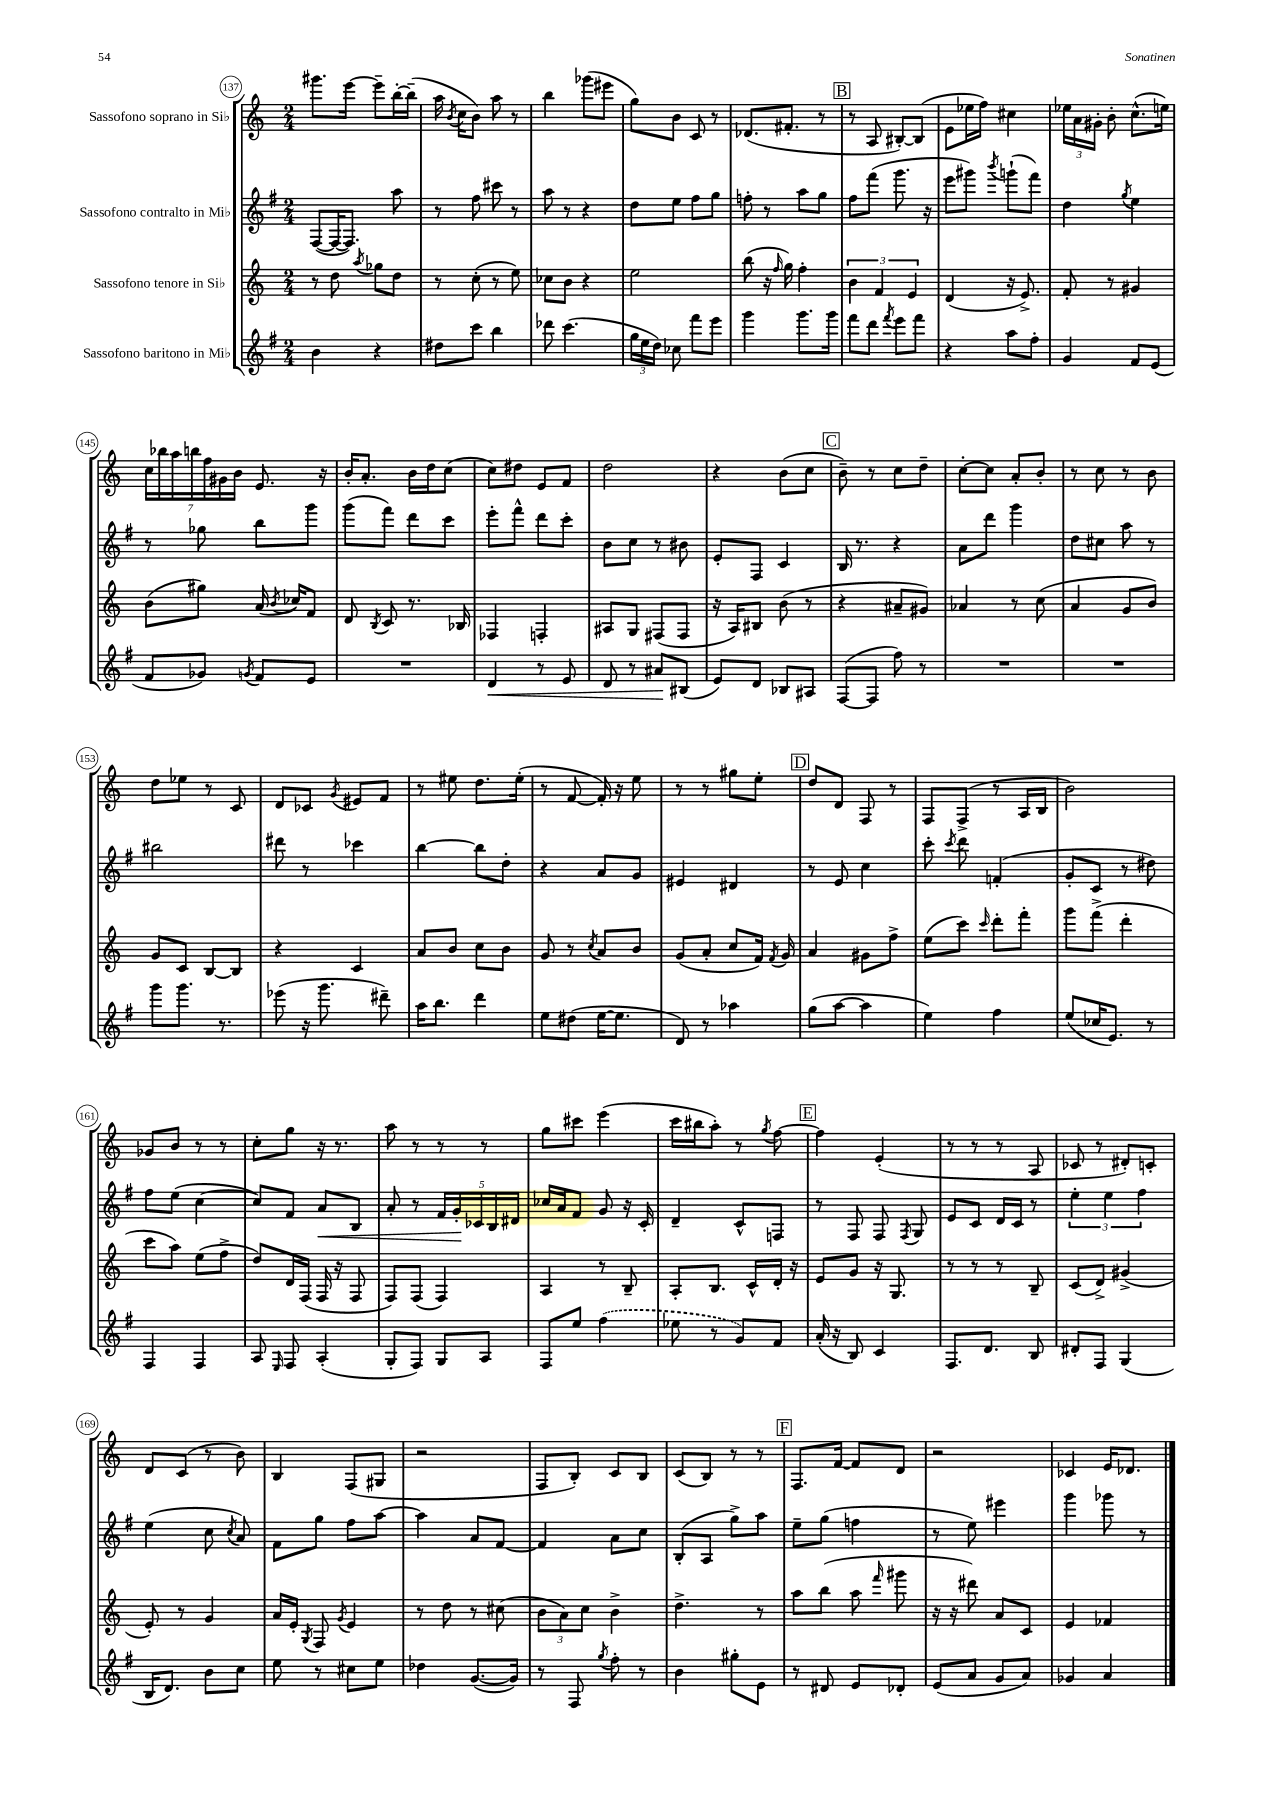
<<
\new StaffGroup <<
\new Staff = "s0" \with { instrumentName = "Sassofono soprano in Sib" } {
    \clef treble \key c \major \numericTimeSignature \time 2/4
    \autoBeamOff gis'''8.[ e'''16]~ e'''8[-- b''16~-. b''16]--( |
    a''16 \acciaccatura { b'8 } c''16[ b'8]) a''8 r8 |
    b''4 ges'''8[( eis'''8] |
    g''8[) b'8] c'8 r8 |
    des'8.[( fis'8.]-. r8 |
    \mark \markup { \box "B" } r8 a8 bis8[~-.) bis8]( |
    e'8[ ees''16 f''16]) cis''4 |
    \tuplet 3/2 { ees''16[ a'16 gis'16]-. } b'8-. c''8.[-^( e''16]) |
    \tuplet 7/4 { c''16[ bes''16 a''16 b''16 f''16 gis'16 b'16] } e'8. r16 |
    b'16[-. a'8.]-. b'16[ d''16 c''8]( |
    c''8[) dis''8] e'8[ f'8] |
    d''2 |
    r4 b'8[( c''8] |
    \mark \markup { \box "C" } b'8--) r8 c''8[ d''8]-- |
    c''8[~-. c''8] a'8[-. b'8]-. |
    r8 c''8 r8 b'8 |
    d''8[ ees''8] r8 c'8 |
    d'8[ ces'8] \acciaccatura { g'8 } eis'8[ f'8] |
    r8 eis''8 d''8.[ eis''16]-.( |
    r8 f'8~ f'16-.) r16 e''8 |
    r8 r8 gis''8[ e''8]-. |
    \mark \markup { \box "D" } d''8[ d'8] f8 r8 |
    f8[ f8]->( r8 a16[ b16] |
    b'2) |
    ges'8[ b'8] r8 r8 |
    c''8[-. g''8] r16 r8. |
    a''8 r8 r8 r8 |
    g''8[ cis'''8] e'''4( |
    c'''16[ bis''16 a''8]-.) r8 \acciaccatura { g''8 } f''8~ |
    \mark \markup { \box "E" } f''4 e'4-.( |
    r8 r8 r8 a8 |
    ces'8 r8 dis'8[-.) c'8]-. |
    d'8[ c'8]( r8 b'8) |
    b4 f8[( gis8] |
    r2 |
    f8[ b8]-.) c'8[ b8] |
    c'8[( b8]) r8 r8 |
    \mark \markup { \box "F" } f8.[ f'16]~ f'8[ d'8] |
    r2 |
    ces'4 e'16[ des'8.] \bar "|." |
}
\new Staff = "s1" \with { instrumentName = "Sassofono contralto in Mib" } {
    \clef treble \key g \major \numericTimeSignature \time 2/4
    \autoBeamOff fis8[~( fis16~ fis8.]) a''8 |
    r8 fis''8 cis'''8 r8 |
    a''8 r8 r4 |
    d''8[ e''8] fis''8[ g''8] |
    f''8-. r8 a''8[ g''8] |
    \mark \markup { \box "B" } fis''8[ fis'''8]( g'''8. r16 |
    e'''8[ gis'''8]) \acciaccatura { b'''8 } g'''8[-!( fis'''8]) |
    d''4 \acciaccatura { g''8 } e''4 |
    r8 ges''8 b''8[ g'''8] |
    g'''8[( fis'''8]) d'''8[ c'''8] |
    e'''8[-. fis'''8]-^ d'''8[ c'''8]-. |
    b'8[ c''8] r8 bis'8 |
    e'8[-. fis8] c'4 |
    \mark \markup { \box "C" } b16 r8. r4 |
    a'8[ d'''8] g'''4 |
    d''8[ cis''8] a''8 r8 |
    bis''2 |
    dis'''8 r8 ces'''4 |
    b''4~ b''8[ d''8]-. |
    r4 a'8[ g'8] |
    eis'4 dis'4 |
    \mark \markup { \box "D" } r8 e'8 c''4 |
    c'''8-. \acciaccatura { c'''8 } d'''8 f'4-.( |
    g'8[-. c'8] r8 dis''8) |
    fis''8[ e''8]( c''4~ |
    c''8[) fis'8] a'8[\< b8] |
    a'8-. r8 \tuplet 5/4 { fis'16[ g'16-.\! ces'16 b16 dis'16] } |
    ces''16[ a'16 fis'8] g'8 r16 c'16-. |
    d'4-- c'8[-^ f8] |
    \mark \markup { \box "E" } r8 fis8 fis8 \acciaccatura { fis8 } g8 |
    e'8[ c'8] d'16[ c'16] r8 |
    \tuplet 3/2 { e''4-. e''4 fis''4 } |
    e''4( c''8 \acciaccatura { c''8 } a'8) |
    fis'8[ g''8] fis''8[ a''8]~ |
    a''4 a'8[ fis'8]~ |
    fis'4 a'8[ c''8] |
    b8[-.( a8] g''8[->) a''8] |
    \mark \markup { \box "F" } e''8[-- g''8]( f''4 |
    r8 e''8) eis'''4 |
    g'''4 ges'''8 r8 \bar "|." |
}
\new Staff = "s2" \with { instrumentName = "Sassofono tenore in Sib" } {
    \clef treble \key c \major \numericTimeSignature \time 2/4
    \autoBeamOff r8 d''8 \acciaccatura { a''8 } ges''8[ d''8] |
    r8 c''8-.( r8 e''8) |
    ces''8[ b'8] r4 |
    e''2 |
    b''8( r16 \grace { f''16 } g''16) f''4-. |
    \mark \markup { \box "B" } \tuplet 3/2 { b'4 f'4 e'4 } |
    d'4( r16 e'8.->) |
    f'8-. r8 gis'4 |
    b'8[( gis''8]) a'16( \acciaccatura { b'8 } ces''16[) f'8] |
    d'8 \acciaccatura { b8 } c'8 r8. bes16 |
    fes4 f4-. |
    ais8[ g8] fis8[( fis8] |
    r16 a16[) bis8] b'8( r8 |
    \mark \markup { \box "C" } r4 ais'8[-- gis'8]) |
    aes'4 r8 c''8( |
    a'4 g'8[ b'8]) |
    g'8[ c'8] b8[~ b8] |
    r4 c'4 |
    a'8[ b'8] c''8[ b'8] |
    g'8 r8 \acciaccatura { c''8 } a'8[ b'8] |
    g'8[( a'8]-. c''8[ f'16]) \acciaccatura { f'8 } g'16 |
    \mark \markup { \box "D" } a'4 gis'8[ f''8]-> |
    e''8[( c'''8]) \grace { c'''16 } d'''8[-. f'''8]-. |
    g'''8[ f'''8]->( d'''4-. |
    c'''8[ a''8]) e''8[( f''8]-> |
    d''8[) d'16 f16]( f16 r16 f8 |
    f8[) f8]( f4) |
    a4 r8 b8-- |
    a8[-. b8.] c'16[-^ d'16]-. r16 |
    \mark \markup { \box "E" } e'8[ g'8] r16 g8. |
    r8 r8 r8 b8-- |
    c'8[( d'8]->) gis'4->( |
    e'8-.) r8 g'4 |
    a'16[ e'16]-. \acciaccatura { g8 } f8 \acciaccatura { g'8 } e'4 |
    r8 d''8 r8 cis''8( |
    \tuplet 3/2 { b'8[ a'8) c''8] } b'4-> |
    d''4.-> r8 |
    \mark \markup { \box "F" } a''8[ b''8]( a''8 \grace { f'''16 } gis'''8 |
    r16 r16 dis'''8) a'8[ c'8] |
    e'4 fes'4 \bar "|." |
}
\new Staff = "s3" \with { instrumentName = "Sassofono baritono in Mib" } {
    \clef treble \key g \major \numericTimeSignature \time 2/4
    \autoBeamOff b'4 r4 |
    dis''8[ c'''8] b''4 |
    des'''8 c'''4.( |
    \tuplet 3/2 { g''16[ e''16 d''16]) } ces''8 fis'''8[ e'''8] |
    g'''4 g'''8.[ g'''16] |
    \mark \markup { \box "B" } fis'''8[ d'''8] \acciaccatura { fis'''8 } e'''8[ fis'''8] |
    r4 a''8[ fis''8]-. |
    g'4 fis'8[ e'8]( |
    fis'8[ ges'8]) \acciaccatura { g'8 } fis'8[ e'8] |
    R2 |
    d'4\< r8 e'8 |
    d'8 r8 ais'8[\! bis8]( |
    e'8[) d'8] bes8[ ais8] |
    \mark \markup { \box "C" } fis8[~( fis8] fis''8) r8 |
    R2 |
    R2 |
    g'''8[ g'''8.] r8. |
    ees'''8( r16 g'''8. dis'''8--) |
    a''16[ b''8.] d'''4 |
    e''8[ dis''8]( e''16[~ e''8.] |
    d'8) r8 aes''4 |
    \mark \markup { \box "D" } g''8[( a''8]~ a''4 |
    e''4) fis''4 |
    e''8[( ces''16 e'8.]) r8 |
    fis4 fis4 |
    a8 \grace { e16 } fis8 a4-.( |
    g8[-. fis8]) g8[ a8] |
    fis8[ e''8] \once \slurDashed fis''4( |
    ees''8 r8 g'8[) fis'8] |
    \mark \markup { \box "E" } a'16-.( r16 b8) c'4 |
    fis8.[ d'8.] b8 |
    dis'8[-. fis8] g4( |
    b16[ d'8.]) b'8[ c''8] |
    e''8 r8 cis''8[ e''8] |
    des''4 g'8.[~( g'16]) |
    r8 fis8 \acciaccatura { g''8 } fis''8-. r8 |
    b'4 gis''8[-. e'8] |
    \mark \markup { \box "F" } r8 dis'8 e'8[ des'8]-. |
    e'8[( a'8] g'8[ a'8]) |
    ges'4 a'4 \bar "|." |
}
>>
>>
\layout { \context { \Score currentBarNumber = #137 \override BarNumber.stencil = #(make-stencil-circler 0.1 0.3 ly:text-interface::print) } }
